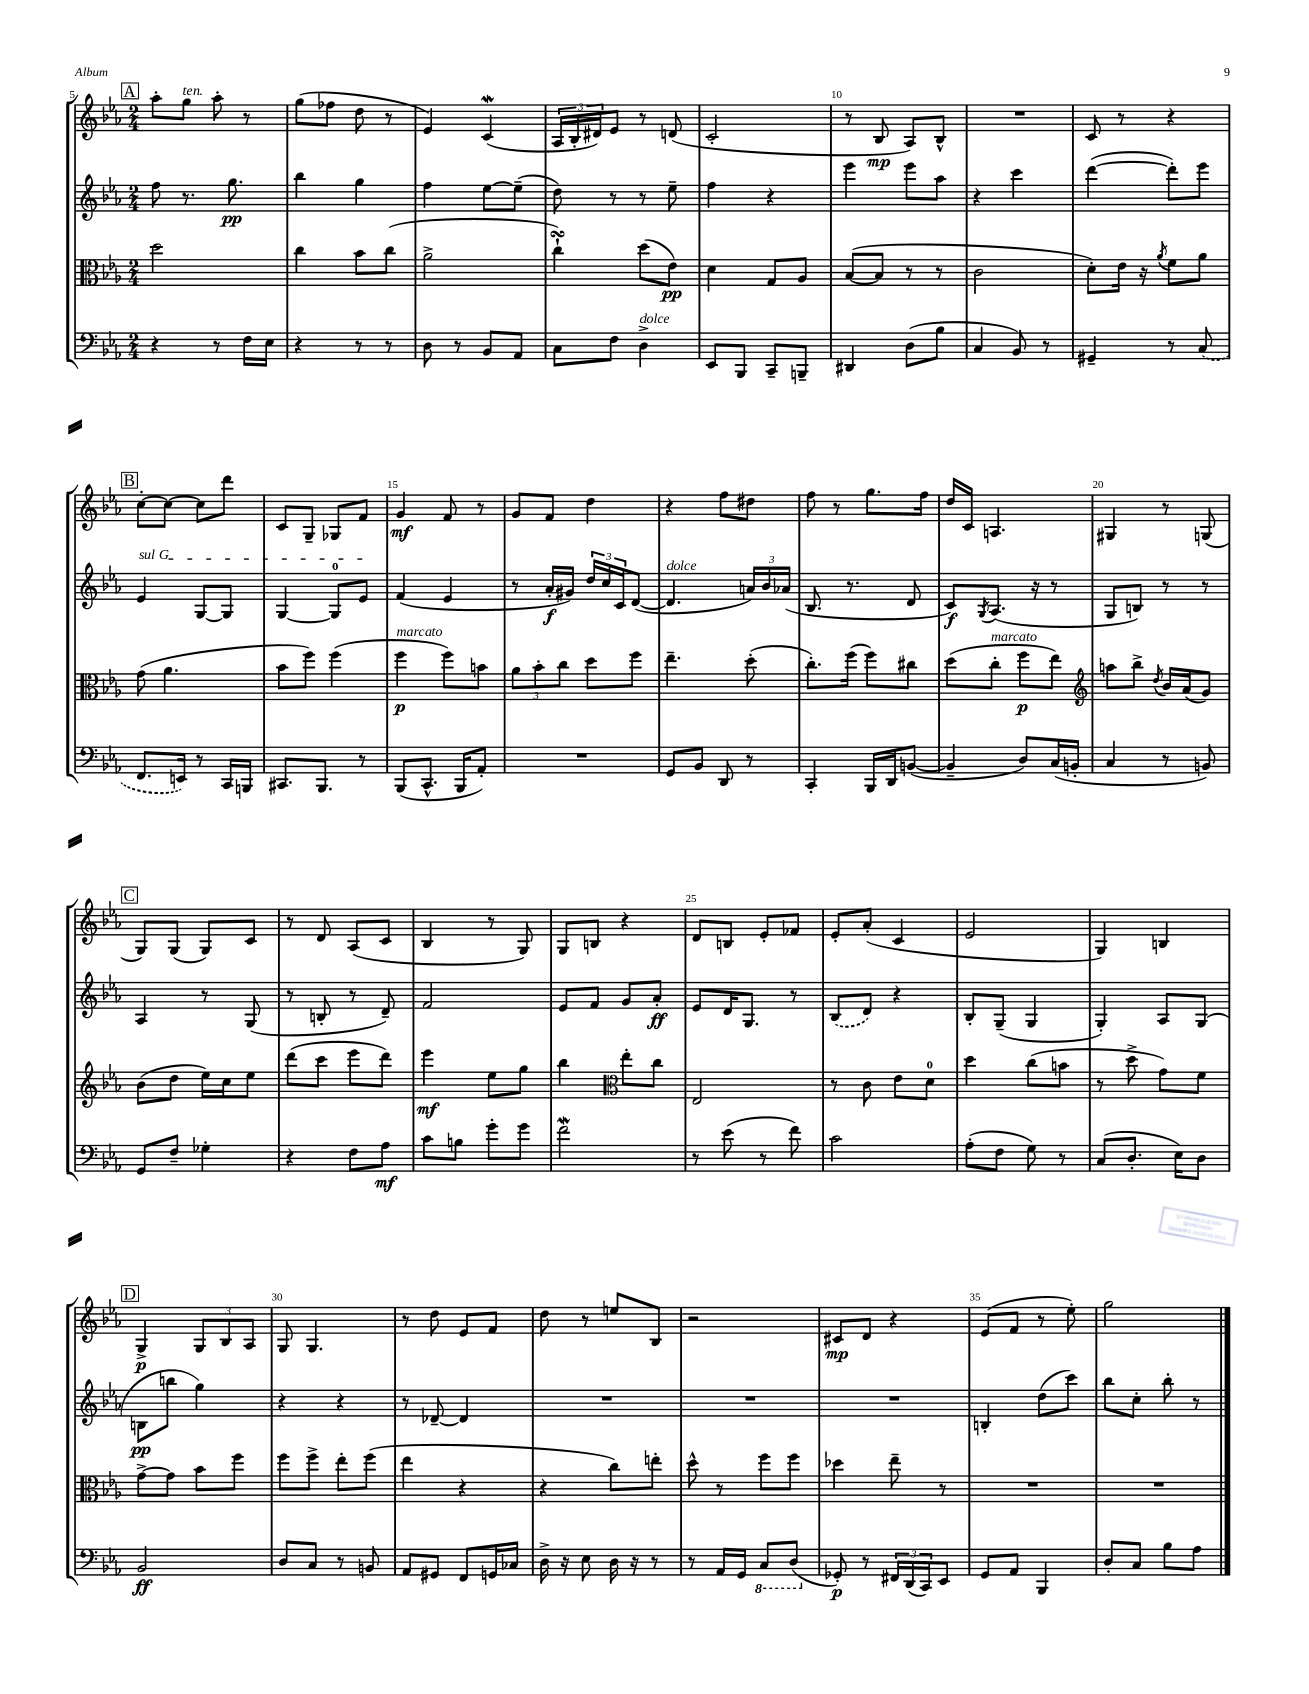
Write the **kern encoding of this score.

**kern	**kern	**kern	**kern
*staff4	*staff3	*staff2	*staff1
*clefF4	*clefC3	*clefG2	*clefG2
*k[b-e-a-]	*k[b-e-a-]	*k[b-e-a-]	*k[b-e-a-]
*M2/4	*M2/4	*M2/4	*M2/4
4r	2dd	8ff	8aa-'
.	.	8.r	8gg
8r	.	.	8aa-'
.	.	8.gg	.
16F	.	.	8r
16E-	.	.	.
=	=	=	=
4r	4cc	4bb-	(8gg
.	.	.	8ff-
8r	8b-	4gg	8dd
8r	(8cc	.	8r
=	=	=	=
8D	2a-^	4ff	4e-)
8r	.	.	.
8BB-	.	[8ee-	(4c
8AA-	.	(8ee-~]	.
=	=	=	=
8C	4cc`)	8dd)	24A-
.	.	.	24B-'
.	.	.	24d#)
8F	.	8r	8e-
4D^	(8dd	8r	8r
.	8e-)	8ee-~	(8d
=	=	=	=
8EE-	4d	4ff	2c'
8BBB-	.	.	.
8CC~	8G	4r	.
8BBB~	8A-	.	.
=	=	=	=
4DD#	([8B-	4eee-	8r
.	8B-]	.	8B-
(8D	8r	8eee-	8A-)
8B-	8r	8aa-	8B-^^
=	=	=	=
4C	2c	4r	2r
8BB-)	.	4ccc	.
8r	.	.	.
=	=	=	=
4GG#~	8d')	([4ddd	8c
.	16e-	.	8r
.	16r	.	.
.	8qa-	.	.
8r	8f	8ddd'])	4r
(8C	8a-	8eee-	.
=	=	=	=
8.FF	(8g	4e-	[8cc'
.	4.a-	.	8cc_
16EE)	.	.	.
8r	.	[8G	8cc]
16CC	.	8G]	8ddd
16BBB	.	.	.
=	=	=	=
8.CC#	8b-	[4G	8c
.	8ff)	.	8G~
8.BBB-	.	.	.
.	(4ff	8G]	8G-
8r	.	8e-	8f
=	=	=	=
(8BBB-	4ff	(4f	4g
8.CC^^	.	.	.
.	8ff)	4e-	8f
16BBB-	.	.	.
8AA-')	8b	.	8r
=	=	=	=
2r	12a-	8r	8g
.	12b-'	.	.
.	.	16a-'	8f
.	12cc	.	.
.	.	16g#)	.
.	8dd	24dd	4dd
.	.	24cc	.
.	.	24c	.
.	8ff	([8d	.
=	=	=	=
8GG	4.ee-~	4.d]	4r
8BB-	.	.	.
8DD	.	.	8ff
8r	(8dd'	24a)	8dd#
.	.	24b-	.
.	.	(24a-	.
=	=	=	=
4CC'	8.cc')	8.B-	8ff
.	.	.	8r
.	(16ff	8.r	.
16BBB-	8ff)	.	8.gg
16DD	.	.	.
([8BB	8cc#	8d	.
.	.	.	16ff
=	=	=	=
4BB~]	(8dd	8c)	16dd
.	.	.	16c
.	.	8qG	.
.	8cc'	(8.A-	4.A
8D)	8ff	.	.
.	.	16r	.
(16C	8ee-)	8r	.
16BB'	.	.	.
=	=	=	=
*	*clefG2	*	*
4C	8aa	8G	4G#
.	8bb-^	8B)	.
.	8qdd	.	.
8r	16b-	8r	8r
.	(16a-	.	.
8BB)	8g)	8r	(8G
=	=	=	=
8GG	(8b-	4A-	8G)
8F~	8dd	.	(8G
4G-'	16ee-)	8r	8G)
.	16cc	.	.
.	8ee-	(8G	8c
=	=	=	=
4r	(8ddd	8r	8r
.	8ccc	8B'	8d
8F	8eee-	8r	(8A-
8A-	8ddd)	8d~)	8c
=	=	=	=
8c	4eee-	2f	4B-
8B	.	.	.
8g'	8ee-	.	8r
8g	8gg	.	8G)
=	=	=	=
2f	4bb-	8e-	8G
.	.	8f	8B
*	*clefC3	*	*
.	8ee-'	8g	4r
.	8cc	8a-'	.
=	=	=	=
8r	2E-	8e-	8d
(8e-	.	16d	8B
.	.	8.G	.
8r	.	.	8e-'
8f)	.	8r	8f-
=	=	=	=
2c	8r	(8B-	8e-'
.	8c	8d)	(8a-'
.	8e-	4r	4c
.	8d	.	.
=	=	=	=
(8A-'	4dd	8B-'	2e-
8F	.	(8G~	.
8G)	(8cc	4G	.
8r	8b	.	.
=	=	=	=
(8C	8r	4G')	4G)
8.D'	8dd^	.	.
.	8g)	8A-	4B
16E-)	.	.	.
8D	8f	(8G	.
=	=	=	=
2BB-	[8g^	8B	4G^
.	8g]	8bb	.
.	8b-	4gg)	12G
.	.	.	12B-
.	8ff	.	.
.	.	.	12A-
=	=	=	=
8D	8ff	4r	8G
8C	8ff^	.	4.G
8r	8ee-'	4r	.
8BB	(8ff	.	.
=	=	=	=
8AA-	4ee-	8r	8r
8GG#	.	[8d-~	8dd
8FF	4r	4d-]	8e-
16GG	.	.	8f
16C-	.	.	.
=	=	=	=
16D^	4r	2r	8dd
16r	.	.	.
8E-	.	.	8r
16D	8cc)	.	8ee
16r	.	.	.
8r	8ee'	.	8B-
=	=	=	=
8r	8dd^^	2r	2r
16AA-	8r	.	.
16GG	.	.	.
8CC	8ff	.	.
(8DD	8ff	.	.
=	=	=	=
8GG-')	4dd-	2r	8c#
8r	.	.	8d
24FF#	8ee-~	.	4r
(24DD	.	.	.
24CC)	.	.	.
8EE-	8r	.	.
=	=	=	=
8GG	2r	4B'	(8e-
8AA-	.	.	8f
4BBB-	.	(8dd	8r
.	.	8ccc)	8ee-')
=	=	=	=
8D'	2r	8bb-	2gg
8C	.	8cc'	.
8B-	.	8bb-'	.
8A-	.	8r	.
==	==	==	==
*-	*-	*-	*-
